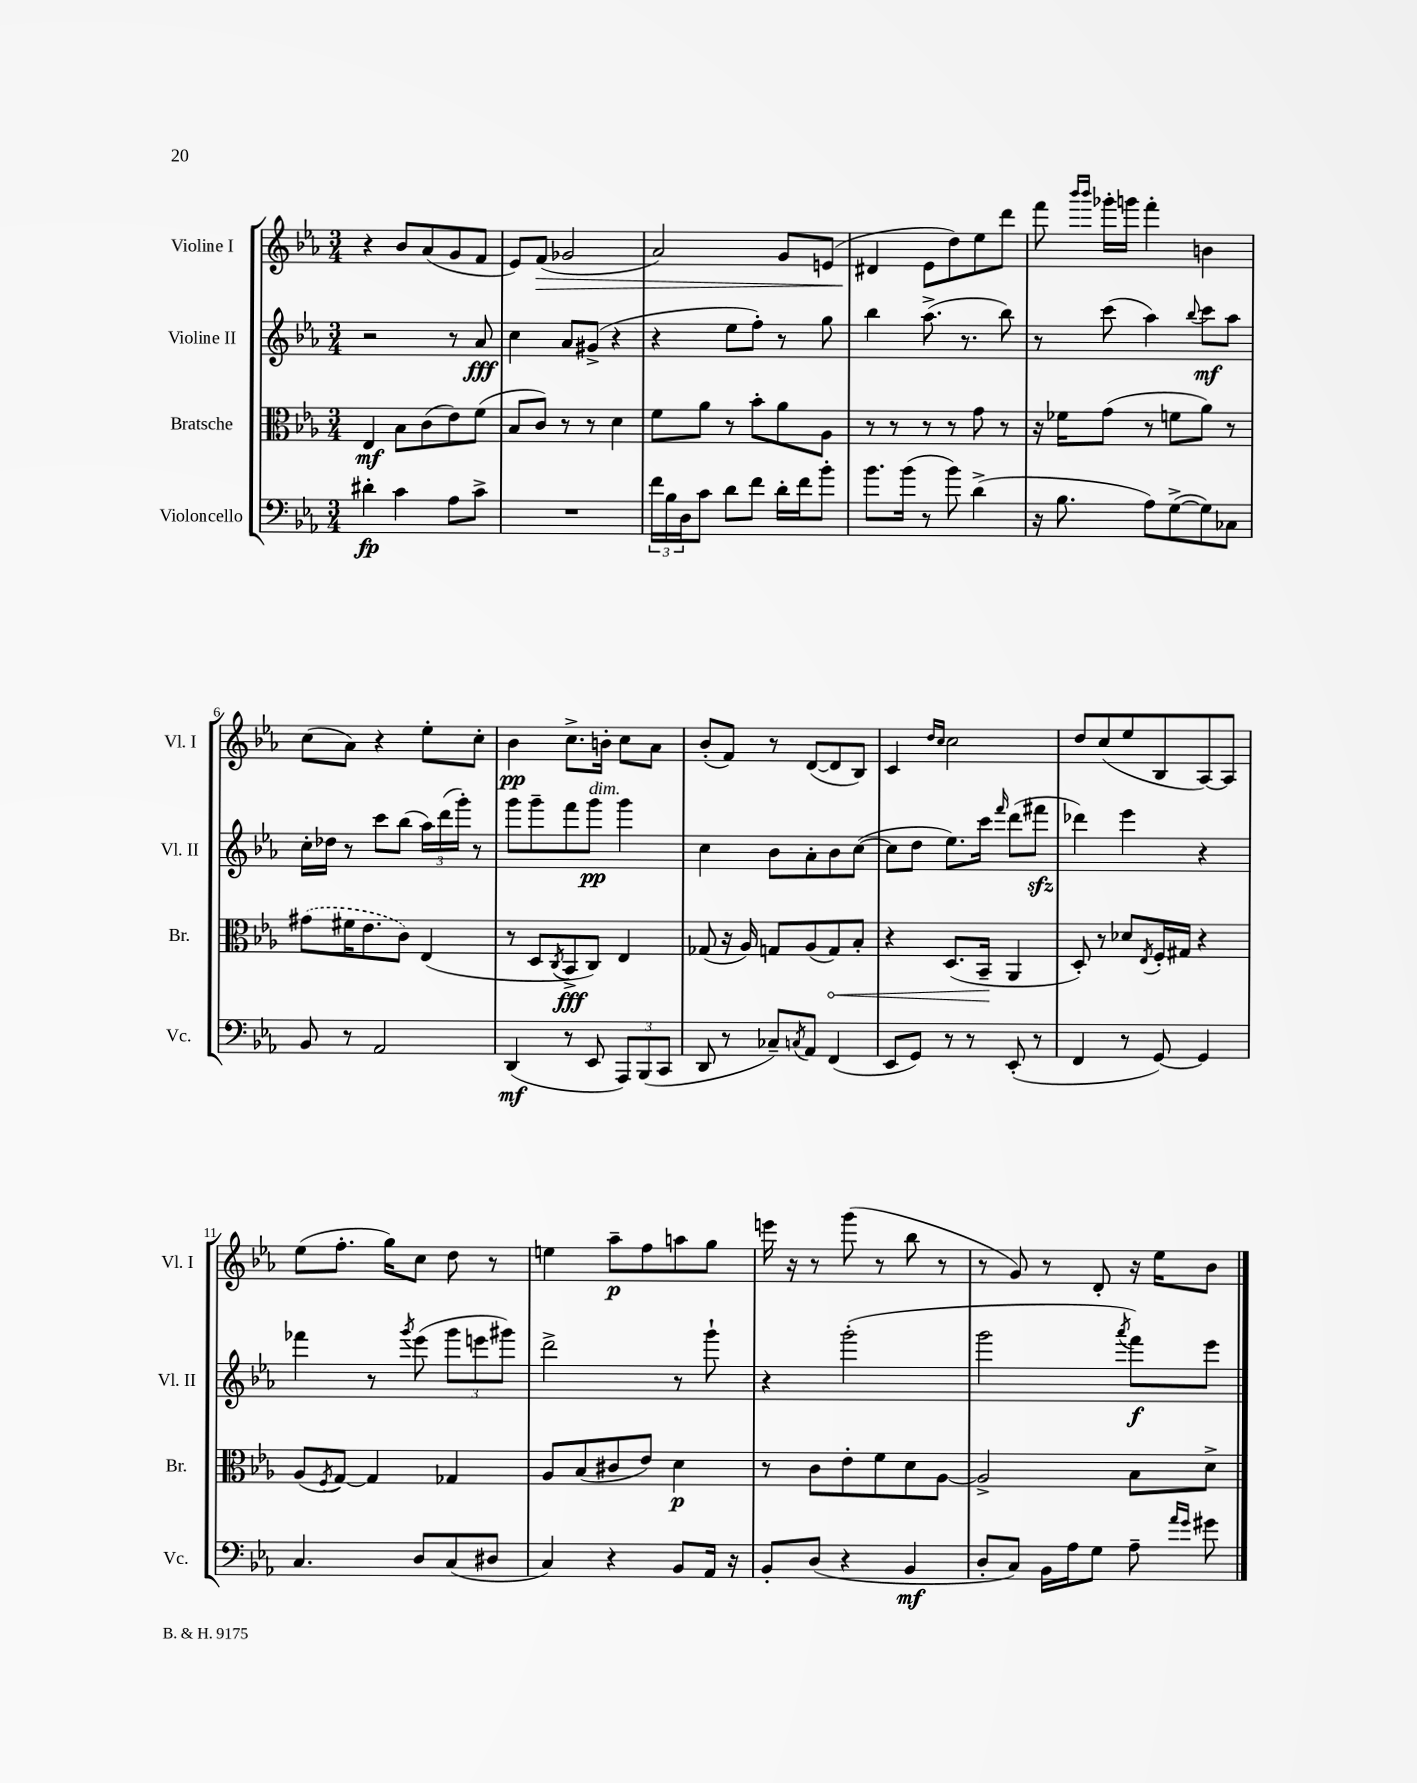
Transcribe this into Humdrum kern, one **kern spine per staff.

**kern	**dynam	**kern	**dynam	**kern	**dynam	**kern	**dynam
*part4	*part4	*part3	*part3	*part2	*part2	*part1	*part1
*staff4	*staff4	*staff3	*staff3	*staff2	*staff2	*staff1	*staff1
*I"Violoncello	*	*I"Bratsche	*	*I"Violine II	*	*I"Violine I	*
*I'Vc.	*	*I'Br.	*	*I'Vl. II	*	*I'Vl. I	*
*clefF4	*	*clefC3	*	*clefG2	*	*clefG2	*
*k[b-e-a-]	*	*k[b-e-a-]	*	*k[b-e-a-]	*	*k[b-e-a-]	*
*M3/4	*	*M3/4	*	*M3/4	*	*M3/4	*
=1	=1	=1	=1	=1	=1	=1	=1
4d#X'\	fp	4E-/	mf	2r	.	4r	.
4c\	.	8B-\L	.	.	.	8b-/L	.
.	.	(8c\	.	.	.	(8a-/	.
8A-\L	.	8e-\)	.	8r	.	8g/	.
8c^\J	.	(8f\J	.	8a-/	fff	8f/J	.
=2	=2	=2	=2	=2	=2	=2	=2
2.r	.	8B-/L	.	4cc\	.	8e-/L)	.
!	!	!	!	!	!	!	!LO:HP:b
.	.	8c/J)	.	.	.	(8f/J	>
.	.	8r	.	8a-/L	.	2g-X/	.
.	.	8r	.	(8g#X^/J	.	.	.
.	.	4d\	.	4r	.	.	.
=3	=3	=3	=3	=3	=3	=3	=3
24f\LL	.	8f\L	.	4r	.	2a-/)	.
24B-\	.	.	.	.	.	.	.
24D\J	.	.	.	.	.	.	.
8c\J	.	8a-\J	.	.	.	.	.
8d\L	.	8r	.	8ee-\L	.	.	.
8f\J	.	8b-'\L	.	8ff'\J)	.	.	.
16d'\LL	.	8a-\	.	8r	.	8g/L	.
16f\J	.	.	.	.	.	.	.
8b-'\J	.	8A-\J	.	8gg\	.	(8en/J	.
=4	=4	=4	=4	=4	=4	=4	=4
8.b-\L	.	8r	.	4bb-\	.	4d#X/	.
.	.	8r	.	.	.	.	.
(16b-\Jk	.	.	.	.	.	.	.
8r	.	8r	.	(8.aa-^\	.	8e-\L	]
8b-\)	.	8r	.	.	.	8dd\)	.
.	.	.	.	8.r	.	.	.
(4d^\	.	8g\	.	.	.	8ee-\	.
.	.	8r	.	8bb-\)	.	8ddd\J	.
=5	=5	=5	=5	=5	=5	=5	=5
16r	.	16r	.	8r	.	8fff\	.
8.B-\	.	16f-X\KL	.	.	.	.	.
.	.	.	.	.	.	16qqbbb-/LL	.
.	.	.	.	.	.	16qqbbb-/JJ	.
.	.	(8g\J	.	(8ccc\	.	16ggg-X'\LL	.
.	.	.	.	.	.	16gggn\JJ	.
8A-\L)	.	8r	.	4aa-\)	.	4fff'\	.
([8G^\	.	8fn\L	.	.	.	.	.
.	.	.	.	8qqbb-/	.	.	.
8G\])	.	8a-\J)	.	8ccc\L	mf	4bn\	.
8C-X\J	.	8r	.	8aa-\J	.	.	.
!!LO:LB:g=z
=6	=6	=6	=6	=6	=6	=6	=6
8BB-/	.	(8g#X\L	.	16cc'\LL	.	(8cc\L	.
.	.	.	.	16dd-X\JJ	.	.	.
8r	.	16f#X\K	.	8r	.	8a-\J)	.
.	.	8.e-\	.	.	.	.	.
2AA-/	.	.	.	8ccc\L	.	4r	.
.	.	8c\J)	.	(8bb-\J	.	.	.
.	.	(4E-/	.	24aa-\LL)	.	8ee-'\L	.
.	.	.	.	(24ddd\	.	.	.
.	.	.	.	24ggg'\JJ)	.	.	.
.	.	.	.	8r	.	8cc'\J	.
=7	=7	=7	=7	=7	=7	=7	=7
(4DD/	mf	8r	.	8ggg\L	.	4b-\	pp
.	.	8D/L	.	8ggg~\	.	.	.
.	.	8qC/	.	.	.	.	.
8r	.	8BB-^/	fff	8fff\	.	8.cc^\L	.
!	!	!	!	!LO:TX:a:i:t=dim.	!	!	!
8EE-/	.	8C/J)	.	8ggg\J	pp	.	.
.	.	.	.	.	.	16bn'\Jk	.
12AAA-/L)	.	4E-/	.	4ggg\	.	8cc\L	.
(12BBB-/	.	.	.	.	.	.	.
.	.	.	.	.	.	8a-\J	.
12CC/J	.	.	.	.	.	.	.
=8	=8	=8	=8	=8	=8	=8	=8
8DD/	.	(8G-X/	.	4cc\	.	(8b-'/L	.
8r	.	16r	.	.	.	8f/J)	.
.	.	16A-/)	.	.	.	.	.
8C-X~/L)	.	8Gn/L	.	8b-\L	.	8r	.
8qCn/	.	.	.	.	.	.	.
8AA-/J	.	(8A-/	.	8a-'\	.	([8d/L	.
!	!	!	!LO:HP:b	!	!	!	!
(4FF/	.	8G/)	<	8b-\	.	8d/]	.
.	.	8B-'/J	.	([8cc\J	.	8B-/J)	.
=9	=9	=9	=9	=9	=9	=9	=9
8EE-/L	.	4r	.	8cc\L]	.	4c/	.
8GG/J)	.	.	.	8dd\J	.	.	.
.	.	.	.	.	.	16qqdd/LL	.
.	.	.	.	.	.	16qqcc/JJ	.
8r	.	(8.D/L	.	8.ee-\L)	.	2cc\	.
8r	.	.	.	.	.	.	.
.	.	16BB-~/Jk	.	16ccc\Jk	.	.	.
.	.	.	.	16qqfff/	.	.	.
(8EE-'/	.	4AA-/	[	(8ddd\L	.	.	.
8r	.	.	.	8fff#Xzz\J	.	.	.
=10	=10	=10	=10	=10	=10	=10	=10
4FF/	.	8D'/)	.	4ddd-X\)	.	8dd/L	.
.	.	8r	.	.	.	(8cc/	.
8r	.	8d-X/L	.	4eee-\	.	8ee-/	.
.	.	8qE-/	.	.	.	.	.
[8GG/)	.	16F'/L	.	.	.	8B-/	.
.	.	16G#X/JJ	.	.	.	.	.
4GG/]	.	4r	.	4r	.	[8A-/)	.
.	.	.	.	.	.	8A-/J]	.
!!LO:LB:g=z
=11	=11	=11	=11	=11	=11	=11	=11
4.C/	.	(8A-/L	.	4fff-X\	.	(8ee-\L	.
.	.	8qF/	.	.	.	.	.
.	.	[8G/J)	.	.	.	8.ff'\J	.
.	.	4G/]	.	8r	.	.	.
.	.	.	.	.	.	16gg\KL)	.
.	.	.	.	8qggg/	.	.	.
8D/L	.	.	.	(8eee-\	.	8cc\J	.
(8C/	.	4G-X/	.	12ggg\L	.	8dd\	.
.	.	.	.	12eeen\	.	.	.
8D#X/J	.	.	.	.	.	8r	.
.	.	.	.	12ggg#X\J)	.	.	.
=12	=12	=12	=12	=12	=12	=12	=12
4C/)	.	8A-/L	.	2ddd^\	.	4een\	.
.	.	(8B-/	.	.	.	.	.
4r	.	8c#X/	.	.	.	8aa-~\L	p
.	.	8e-/J)	.	.	.	8ff\	.
8BB-/L	.	4d\	p	8r	.	8aan\	.
16AA-/Jk	.	.	.	8ggg`\	.	8gg\J	.
16r	.	.	.	.	.	.	.
=13	=13	=13	=13	=13	=13	=13	=13
8BB-'/L	.	8r	.	4r	.	16eeen\	.
.	.	.	.	.	.	16r	.
(8D/J	.	8c\L	.	.	.	8r	.
4r	.	8e-'\	.	(2ggg'\	.	(8ggg\	.
.	.	8f\	.	.	.	8r	.
4BB-/	mf	8d\	.	.	.	8bb-\	.
.	.	[8A-\J	.	.	.	8r	.
=14	=14	=14	=14	=14	=14	=14	=14
8D'/L	.	2A-^/]	.	2ggg\	.	8r	.
8C/J)	.	.	.	.	.	8g/)	.
16BB-\LL	.	.	.	.	.	8r	.
16A-\J	.	.	.	.	.	.	.
8G\J	.	.	.	.	.	8d'/	.
.	.	.	.	8qaaa-/	.	.	.
8A-~\	.	8B-\L	.	8fff\L)	f	16r	.
.	.	.	.	.	.	16ee-\KL	.
16qqa-/LL	.	.	.	.	.	.	.
16qqg/JJ	.	.	.	.	.	.	.
8g#X\	.	8d^\J	.	8eee-\J	.	8b-\J	.
==	==	==	==	==	==	==	==
*-	*-	*-	*-	*-	*-	*-	*-
